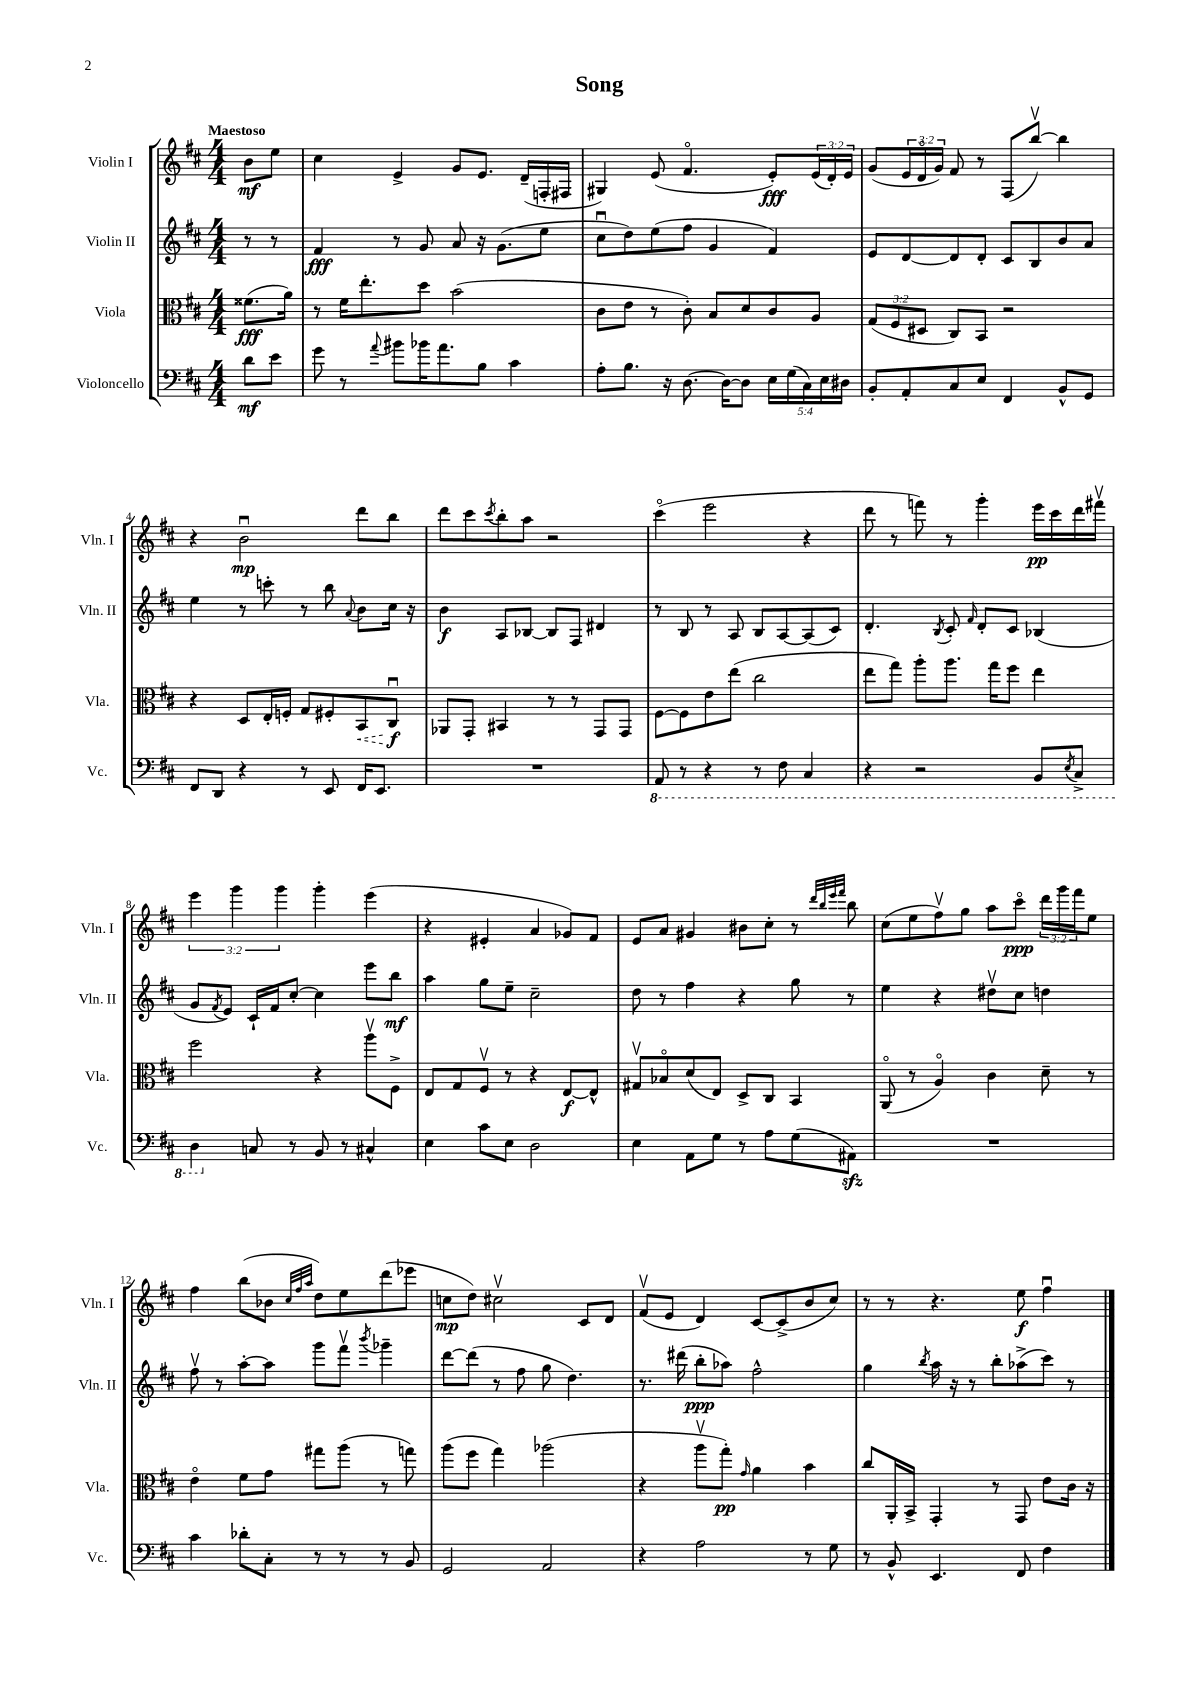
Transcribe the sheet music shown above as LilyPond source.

\header { title = "Song" }
<<
\new StaffGroup <<
\new Staff = "s0" \with { instrumentName = "Violin I" shortInstrumentName = "Vln. I" } {
    \clef treble \key d \major \numericTimeSignature \time 4/4 \override Staff.TupletNumber.text = #tuplet-number::calc-fraction-text \partial 4 \tempo "Maestoso"
    b'8\mf e''8 |
    cis''4 e'4-> g'8 e'8. d'16--( f16-. fis16 |
    gis4) e'8( fis'4.\flageolet e'8-.\fff) \tuplet 3/2 { e'16( d'16-.) e'16 } |
    g'8( \tuplet 3/2 { e'16 d'16\flageolet g'16) } fis'8 r8 fis8( b''8~\upbow) b''4 |
    r4 b'2\downbow\mp d'''8 b''8 |
    d'''8 cis'''8 \acciaccatura { cis'''8 } b''8-. a''8 r2 |
    cis'''4\flageolet( e'''2 r4 |
    d'''8 r8 f'''8) r8 g'''4-. e'''16\pp cis'''16 d'''16 fis'''16\upbow |
    \tuplet 3/2 { e'''4 g'''4 g'''4 } g'''4-. e'''4( |
    r4 eis'4-. a'4 ges'8) fis'8 |
    e'8 a'8 gis'4 bis'8 cis''8-. r8 \grace { d'''32 b''32 e'''32 fis'''32 } b''8 |
    cis''8( e''8 fis''8\upbow) g''8 a''8 cis'''8\flageolet\ppp \tuplet 3/2 { d'''16 g'''16 fis'''16 } e''8 |
    fis''4 b''8( bes'8 \grace { cis''32 fis''32 a''32 } d''8) e''8 d'''8( ees'''8 |
    c''8\mp d''8) cis''2\upbow cis'8 d'8 |
    fis'8\upbow( e'8 d'4) cis'8~ cis'8->( b'8 cis''8) |
    r8 r8 r4. e''8\f fis''4\downbow \bar "|." |
}
\new Staff = "s1" \with { instrumentName = "Violin II" shortInstrumentName = "Vln. II" } {
    \clef treble \key d \major \numericTimeSignature \time 4/4 \partial 4
    r8 r8 |
    fis'4\fff r8 g'8 a'8 r16 g'8.( e''8 |
    cis''8\downbow d''8) e''8( fis''8 g'4 fis'4) |
    e'8 d'8~ d'8 d'8-. cis'8 b8 b'8 a'8 |
    e''4 r8 c'''8-. r8 b''8 \appoggiatura { a'8 } b'8 cis''16 r16 |
    b'4\f a8 bes8~ bes8 fis8 dis'4 |
    r8 b8 r8 a8 b8 a8~ a8( cis'8) |
    d'4.-. \acciaccatura { b8 } cis'8-. \grace { fis'16 } d'8-. cis'8 bes4( |
    g'8 \acciaccatura { fis'8 } e'8) cis'16-! fis'16 cis''8~-. cis''4 e'''8 b''8\mf |
    a''4 g''8 e''8-- cis''2-- |
    d''8 r8 fis''4 r4 g''8 r8 |
    e''4 r4 dis''8\upbow cis''8 d''4 |
    fis''8\upbow r8 a''8~-. a''8 g'''8 fis'''8\upbow \acciaccatura { b'''8 } ges'''4-- |
    d'''8~ d'''8( r8 fis''8 g''8 d''4.) |
    r8. dis'''16( b''8-.\ppp aes''8) fis''2-^ |
    g''4 \acciaccatura { b''8 } a''16 r16 r8 b''8-. aes''8->( cis'''8) r8 \bar "|." |
}
\new Staff = "s2" \with { instrumentName = "Viola" shortInstrumentName = "Vla." } {
    \clef alto \key d \major \numericTimeSignature \time 4/4 \override Staff.TupletNumber.text = #tuplet-number::calc-fraction-text \partial 4
    fisis'8.\fff( a'16) |
    r8 fis'16 e''8.-. d''8 b'2( |
    cis'8 e'8 r8 cis'8-.) b8 d'8 cis'8 a8 |
    \tuplet 3/2 { g8( fis8 dis8 } cis8) b,8 r2 |
    r4 d8 e16-. f16-. g8 fis8-. \once \override Hairpin.style = #'dashed-line b,8\< cis8\downbow\f\! |
    aes,8 g,8-. bis,4 r8 r8 g,8 g,8 |
    fis8~ fis8 e'8 e''8( cis''2 |
    e''8 g''8) a''8-. a''8. g''16 fis''8 e''4 |
    fis''2 r4 a''8\upbow fis8-> |
    e8 g8 fis8\upbow r8 r4 e8~\f e8-^ |
    gis8\upbow bes8\flageolet d'8( e8) d8-> cis8 b,4 |
    a,8\flageolet( r8 a4\flageolet) cis'4 d'8-- r8 |
    e'4\flageolet fis'8 g'8 gis''8 a''8( r8 g''8) |
    a''8( fis''8 g''4) aes''2( |
    r4 a''8\upbow g''8-.\pp) \grace { g'16 } a'4 b'4 |
    cis''8 a,16-. b,16-> g,4-. r8 g,8 e'8 cis'16 r16 \bar "|." |
}
\new Staff = "s3" \with { instrumentName = "Violoncello" shortInstrumentName = "Vc." } {
    \clef bass \key d \major \numericTimeSignature \time 4/4 \override Staff.TupletNumber.text = #tuplet-number::calc-fraction-text \partial 4
    d'8\mf e'8 |
    g'8 r8 \appoggiatura { a'8 } bis'8 bes'16 a'8. b8 cis'4 |
    a8-. b8. r16 d8.~ d16~ d8 \tuplet 5/4 { e16 g16( cis16) e16 dis16 } |
    b,8-. a,8-. cis8 e8 fis,4 b,8-^ g,8 |
    fis,8 d,8 r4 r8 e,8 fis,16 e,8. |
    R1 |
    \ottava #-1 a,,8 r8 r4 r8 fis,8 cis,4 |
    r4 r2 b,,8 \acciaccatura { e,8 } cis,8-> |
    d,4 \ottava #0 c8 r8 b,8 r8 cis4-^ |
    e4 cis'8 e8 d2 |
    e4 a,8 g8 r8 a8 g8( ais,8\sfz) |
    R1 |
    cis'4 des'8-. cis8-. r8 r8 r8 b,8 |
    g,2 a,2 |
    r4 a2 r8 g8 |
    r8 b,8-^ e,4. fis,8 fis4 \bar "|." |
}
>>
>>
